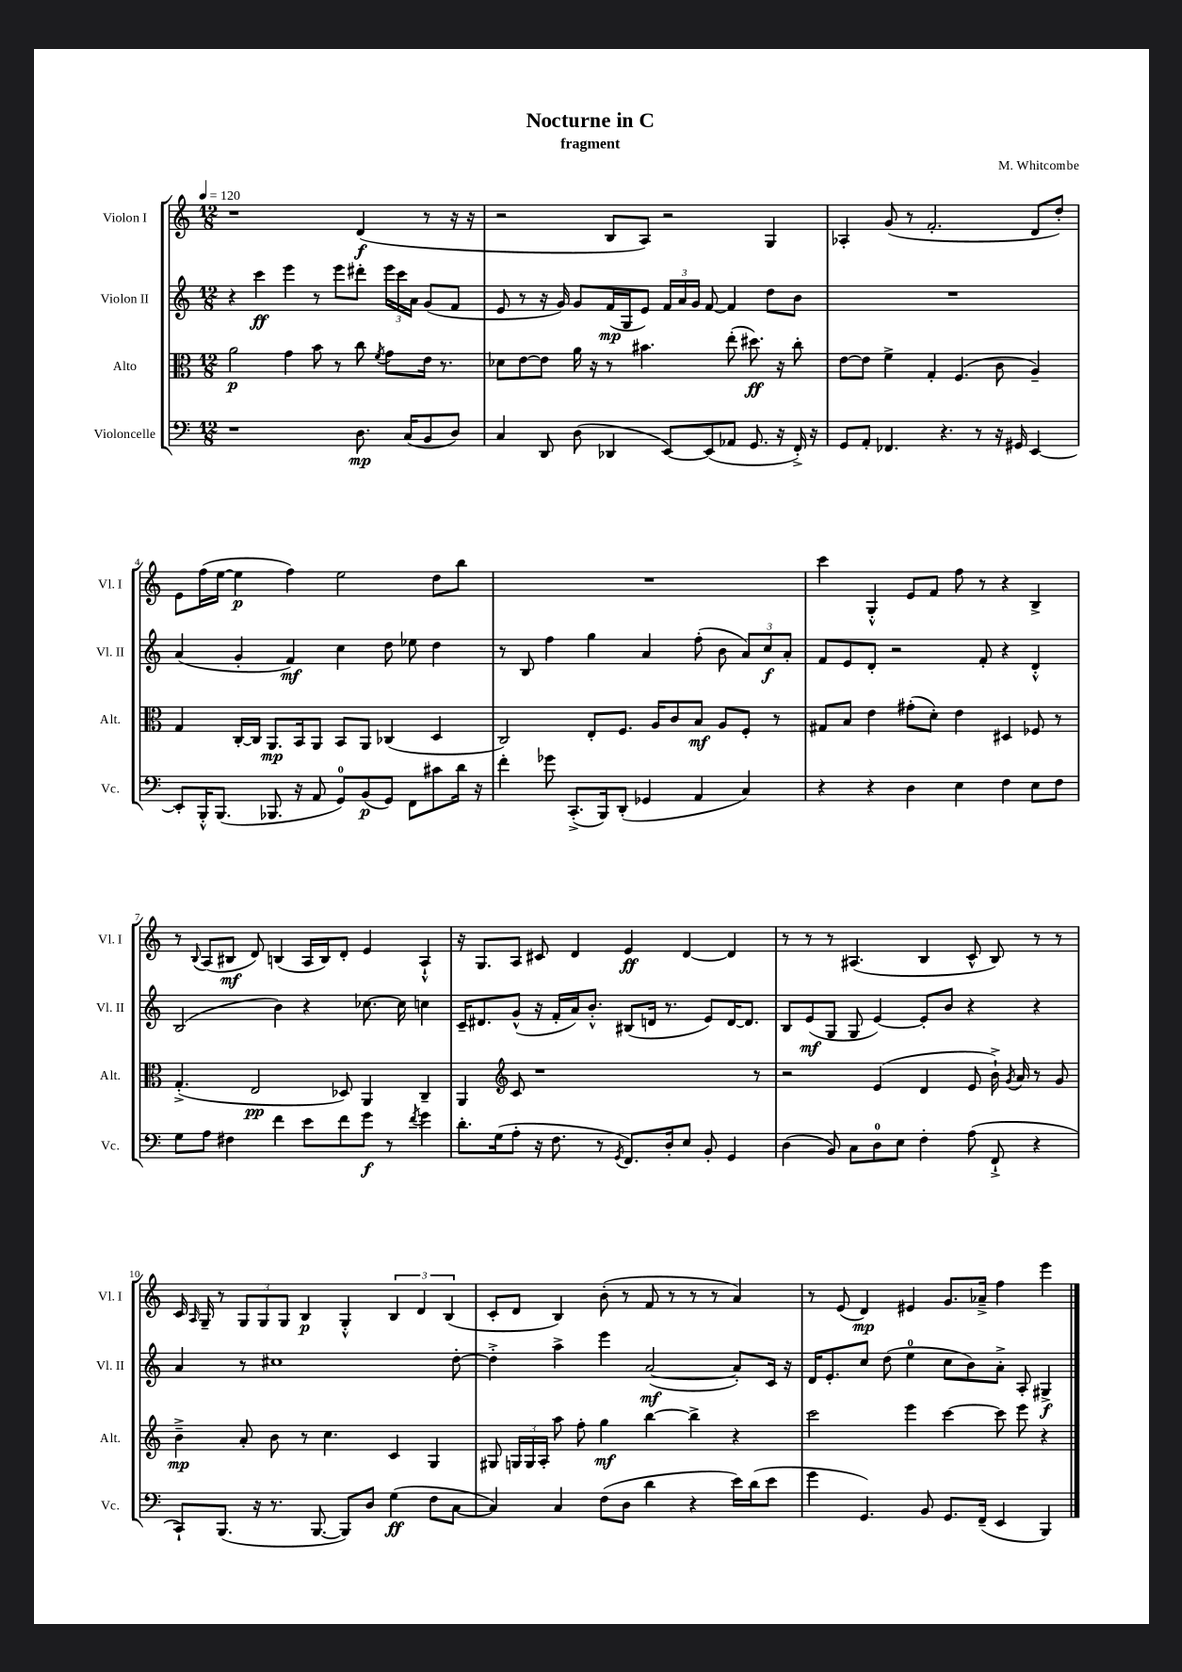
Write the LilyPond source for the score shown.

\header { title = "Nocturne in C" composer = "M. Whitcombe" subtitle = "fragment" }
<<
\new StaffGroup <<
\new Staff = "s0" \with { instrumentName = "Violon I" shortInstrumentName = "Vl. I" } {
    \clef treble \key c \major \numericTimeSignature \time 12/8 \tempo 4 = 120
    \autoBeamOff r1 d'4\f( r8 r16 r16 |
    r2 b8[ a8]) r2 g4 |
    aes4-. g'8( r8 f'2.-. d'8[ d''8]-.) |
    e'8[ f''16( e''16]~ e''4\p f''4) e''2 d''8[ b''8] |
    R1. |
    c'''4 g4-.-^ e'8[ f'8] f''8 r8 r4 b4-> |
    r8 \appoggiatura { b8 } a8[( bis8]\mf d'8) b4( a16[ b16) d'8]-. e'4 a4-!-^ |
    r16 g8.[ a8] cis'8 d'4 e'4\ff d'4~ d'4 |
    r8 r8 r8 ais4.( b4 c'8-^ b8) r8 r8 |
    c'16 \grace { a16 } g16-- r8 \tuplet 3/2 { g8[ g8 g8] } b4\p g4-.-^ \tuplet 3/2 { b4 d'4 b4( } |
    c'8[-. d'8] b4) b'8-.( r8 f'8 r8 r8 r8 a'4) |
    r8 e'8( d'4\mp) eis'4 g'8.[ aes'16]---> f''4 e'''4 \bar "|." |
}
\new Staff = "s1" \with { instrumentName = "Violon II" shortInstrumentName = "Vl. II" } {
    \clef treble \key c \major \numericTimeSignature \time 12/8
    \autoBeamOff r4 c'''4\ff e'''4 r8 e'''8[ dis'''8]-. \tuplet 3/2 { e'''16[ c'''16 a'16] } g'8[( f'8] |
    e'8 r8 r16 g'16) g'8[ f'16\mp( g16 e'8]) \tuplet 3/2 { f'16[ a'16 g'16] } f'8~ f'4 d''8[ b'8] |
    R1. |
    a'4( g'4-. f'4\mf) c''4 d''8 ees''8 d''4 |
    r8 b8 f''4 g''4 a'4 f''8-.( b'8 \tuplet 3/2 { a'8[) c''8\f a'8]-. } |
    f'8[ e'8 d'8]-. r2 f'8-. r4 d'4-.-^ |
    b2( b'4) r4 ces''8.~ ces''16 c''4 |
    c'16[-- dis'8. g'8]-^( r16 f'16[-. a'16) b'8.]-.-^ bis8[( d'16] r8. e'8[) d'16~ d'8.] |
    b8[ e'8\mf( g8] g8 e'4~) e'8[-. b'8] r4 r4 |
    a'4 r8 cis''1 d''8~-. |
    d''4-.-> a''4-> e'''4 a'2~\mf( a'8[-.) c'16] r16 |
    d'16[ e'8.-. c''8] d''8( e''4-0 c''8[ b'8) a'8]-.-> a8-. gis4->\f \bar "|." |
}
\new Staff = "s2" \with { instrumentName = "Alto" shortInstrumentName = "Alt." } {
    \clef alto \key c \major \numericTimeSignature \time 12/8
    \autoBeamOff a'2\p g'4 b'8 r8 c''8 \acciaccatura { f'8 } g'8[ e'16] r8. |
    des'8[ e'8~ e'8] a'16 r16 r8 bis'4. e''8-.( dis''8.\ff) r16 c''8-. |
    e'8[~ e'8] f'4-> g4-. f4.( c'8 a4--) |
    g4 c16[~-. c16] a,8.[\mp b,16 a,8] b,8[ a,8] ces4( d4 |
    c2) e8[-. f8.] a16[ c'8 b8]\mf a8[ f8]-. r8 |
    gis8[ b8] e'4 gis'8[-.( d'8]-.) e'4 dis4 fes8 r8 |
    g4.-.->( e2\pp des8) a,4 c4-- |
    a,4 \clef treble c'8 r1 r8 |
    r2 e'4( d'4 e'8 b'16-!->) \acciaccatura { g'8 } a'16 r8 g'8 |
    b'4--->\mp a'8-. b'8 r8 c''4. c'4 g4 |
    gis8 \tuplet 3/2 { g16[ g16 a16]-. } a''8 f''8-. g''4\mf b''4~ b''4-> r4 |
    c'''2 e'''4 c'''4~ c'''8 e'''8 r4 \bar "|." |
}
\new Staff = "s3" \with { instrumentName = "Violoncelle" shortInstrumentName = "Vc." } {
    \clef bass \key c \major \numericTimeSignature \time 12/8
    \autoBeamOff r1 d8.\mp c16[( b,8 d8]) |
    c4 d,8 d8( des,4 e,8[~) e,8( aes,8] g,8. r16 f,16-.->) r16 |
    g,8[ a,8]-. fes,4. r4. r8 r16 gis,16 e,4~ |
    e,8[-. b,,16-.-^ b,,8.]( bes,,8. r16 a,8 g,8[-0) b,8\p( g,8]) f,8[ cis'8 d'16] r16 |
    f'4-. ges'8 c,8.[-.->( b,,16) d,8]-.( ges,4 a,4 c4) |
    r4 r4 d4 e4 f4 e8[ f8] |
    g8[ a8] fis4 f'4 e'8[ f'8 g'8]\f r8 \acciaccatura { f'8 } g'4 |
    d'8.[-. g16( a8]-. r16 f8. r8 \acciaccatura { g,8 } f,8.[) d16-. e8] b,8-. g,4 |
    d4( b,8) c8[ d8-0 e8] f4-. a8( f,8-!-> r4 |
    c,8[-!) b,,8.]( r16 r8. b,,8.~ b,,8[) d8] g4\ff( f8[ c8]~ |
    c4) c4 f8[( d8] d'4 r4 e'16[) d'16( e'8] |
    g'4 g,4.) b,8 g,8.[ f,16]--( e,4 b,,4) \bar "|." |
}
>>
>>
